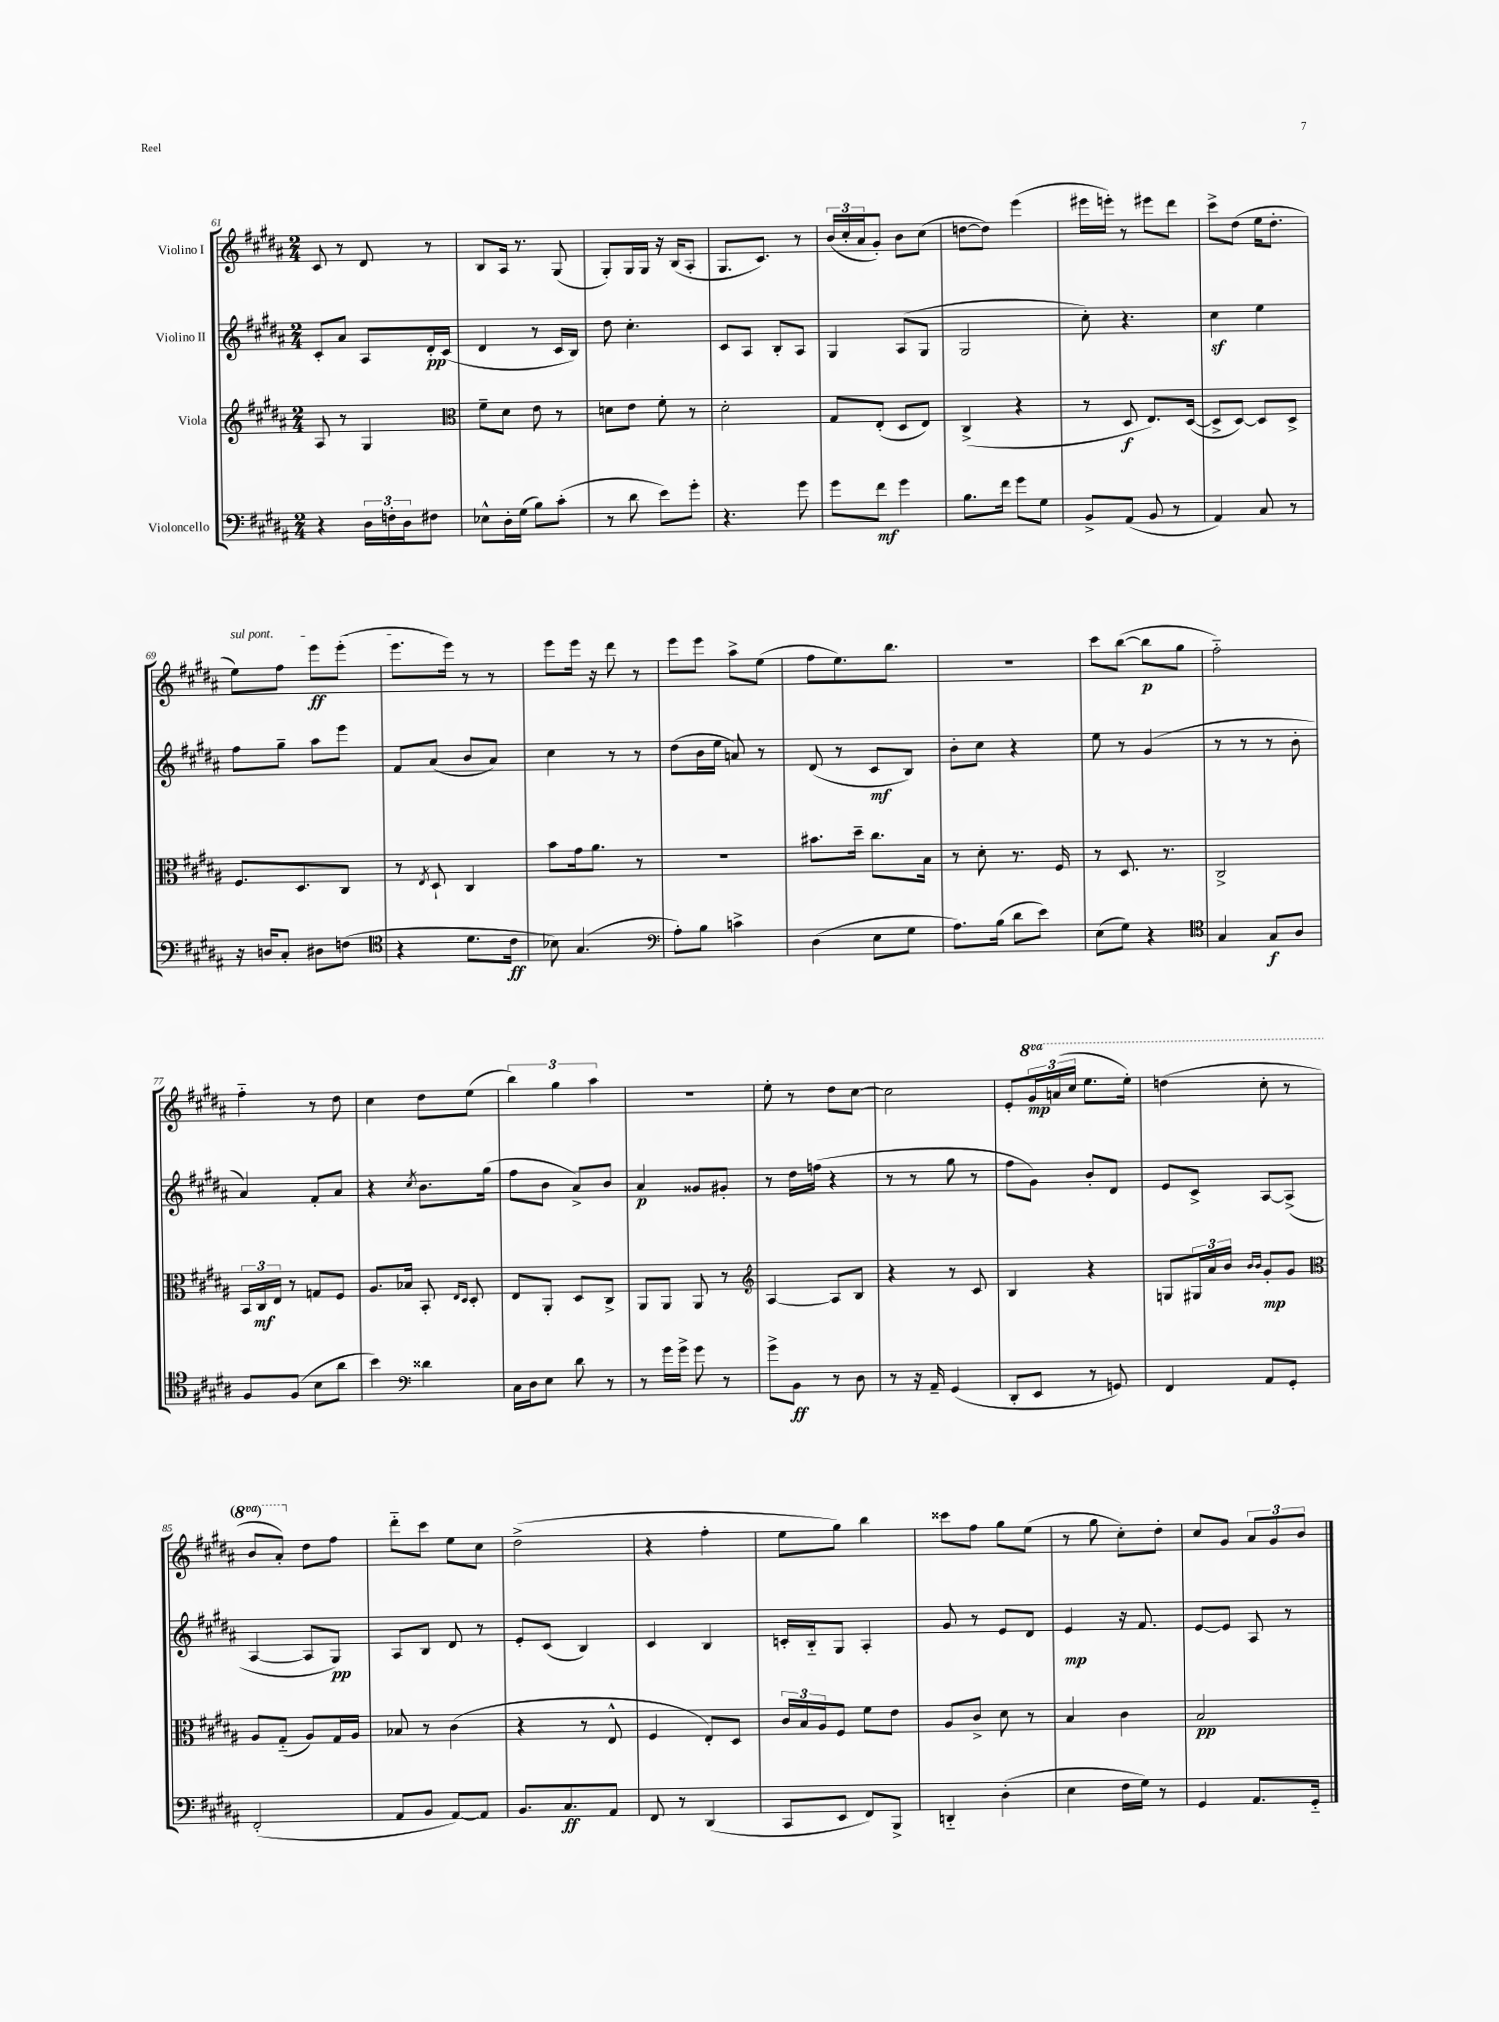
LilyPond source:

<<
\new StaffGroup <<
\new Staff = "s0" \with { instrumentName = "Violino I" } {
    \clef treble \key b \major \numericTimeSignature \time 2/4 \set Staff.ottavationMarkups = #ottavation-simple-ordinals
    cis'8 r8 dis'8 r8 |
    b8 ais16 r8. gis8( |
    gis8-.) gis16 gis16 r16 b16( ais8-. |
    gis8. cis'8.) r8 |
    \tuplet 3/2 { b'16( cis''16-. ais'16 } gis'8-.) b'8 cis''8( |
    d''8~ d''8) e'''4( |
    eis'''16 e'''16-.) r8 eis'''8 dis'''8 |
    cis'''8-> dis''8( e''16 dis''8.-. |
    \once \override TextSpanner.bound-details.left.text = \markup { \italic "sul pont." } e''8\startTextSpan) fis''8 e'''8\ff e'''8-.( |
    e'''8. e'''16\stopTextSpan) r8 r8 |
    e'''8 e'''16 r16 dis'''8 r8 |
    e'''8 e'''8 ais''8-> e''8( |
    fis''8 e''8.) b''8. |
    r2 |
    cis'''8 b''8~( b''8\p gis''8 |
    fis''2-_) |
    fis''4-_ r8 dis''8 |
    cis''4 dis''8 e''8( |
    \tuplet 3/2 { b''4) gis''4 ais''4 } |
    r2 |
    e''8-. r8 dis''8 cis''8~ |
    cis''2 |
    e'8-. \tuplet 3/2 { \ottava #1 gis''16\mp a''16( cis'''16 } e'''8. e'''16-.) |
    d'''4( cis'''8-. r8 |
    b''8 ais''8-.) \ottava #0 dis''8 fis''8 |
    dis'''8-_ cis'''8 e''8 cis''8 |
    dis''2->( |
    r4 fis''4-. |
    e''8 gis''8) b''4 |
    cisis'''8 fis''8 gis''8 e''8( |
    r8 gis''8 cis''8-.) dis''8-. |
    cis''8 gis'8 \tuplet 3/2 { ais'8 gis'8 b'8 } \bar "|." |
}
\new Staff = "s1" \with { instrumentName = "Violino II" } {
    \clef treble \key b \major \numericTimeSignature \time 2/4
    cis'8-. ais'8 ais8 dis'16-.\pp cis'16( |
    dis'4 r8 cis'16 b16) |
    dis''8 cis''4.-. |
    cis'8 ais8 b8-. ais8 |
    gis4 ais8( gis8 |
    gis2 |
    cis''8-.) r4. |
    cis''4\sf e''4 |
    fis''8 gis''8-- ais''8 e'''8 |
    fis'8 ais'8( b'8 ais'8) |
    cis''4 r8 r8 |
    dis''8( b'16 e''16 a'8) r8 |
    dis'8( r8 cis'8\mf b8) |
    b'8-. cis''8 r4 |
    e''8 r8 gis'4( |
    r8 r8 r8 b'8-. |
    ais'4) fis'8-. ais'8 |
    r4 \acciaccatura { cis''8 } b'8. gis''16( |
    fis''8 b'8 ais'8->) b'8 |
    ais'4\p gisis'8 gis'8-. |
    r8 dis''16 f''16( r4 |
    r8 r8 gis''8 r8 |
    fis''8 gis'8) b'8-. dis'8 |
    e'8 cis'8-> ais8~ ais8->( |
    ais4~ ais8 gis8\pp) |
    ais8 b8 dis'8 r8 |
    e'8-. cis'8( b4) |
    cis'4 b4 |
    c'16-. b16-_ gis8 ais4-. |
    gis'8 r8 e'8 dis'8 |
    e'4\mp r16 fis'8. |
    e'8~ e'8 ais8 r8 \bar "|." |
}
\new Staff = "s2" \with { instrumentName = "Viola" } {
    \clef treble \key b \major \numericTimeSignature \time 2/4
    ais8 r8 gis4 |
    \clef alto fis'8-- dis'8 e'8 r8 |
    d'8 e'8 fis'8-. r8 |
    dis'2-. |
    gis8 e8-.( dis8 e8) |
    cis4->( r4 |
    r8 dis8\f e8.) dis16~( |
    dis8-> dis8~) dis8 dis8-> |
    fis8. dis8. cis8 |
    r8 \acciaccatura { e8 } dis8-! cis4 |
    b'8 gis'16 ais'8. r8 |
    r2 |
    bis'8. dis''16-- cis''8. b16 |
    r8 dis'8-. r8. fis16 |
    r8 dis8. r8. |
    cis2-> |
    \tuplet 3/2 { b,16 cis16\mf e16 } r8 g8 fis8 |
    ais8. bes16 b,8-. \grace { e16 dis16 } dis8-. |
    e8 ais,8-. dis8 cis8-> |
    ais,8 ais,8 ais,8 r8 |
    \clef treble ais4~ ais8 b8 |
    r4 r8 cis'8 |
    b4 r4 |
    g8 \tuplet 3/2 { gis16 ais'16 b'16 } \grace { b'16 b'16 } gis'8-.\mp gis'8 |
    \clef alto ais8 gis8-_( ais8) gis16 ais16 |
    bes8 r8 cis'4( |
    r4 r8 e8-^ |
    fis4 e8-.) dis8 |
    \tuplet 3/2 { cis'16 b16 ais16 } fis8 fis'8 e'8 |
    ais8 cis'8-> dis'8 r8 |
    b4 cis'4 |
    b2\pp \bar "|." |
}
\new Staff = "s3" \with { instrumentName = "Violoncello" } {
    \clef bass \key b \major \numericTimeSignature \time 2/4
    r4 \tuplet 3/2 { dis16 f16-. dis16 } fis8 |
    ees8-^ dis16-. gis16( b8) cis'8-.( |
    r8 dis'8 e'8) gis'8-. |
    r4. gis'8 |
    gis'8 fis'8\mf gis'4 |
    b8. fis'16 gis'8 gis8 |
    b,8-> ais,8( b,8 r8 |
    ais,4) cis8 r8 |
    r16 d16 cis8-. dis8 f8( |
    \clef tenor r4 dis'8. cis'16\ff |
    bes8) gis4.( |
    \clef bass ais8-.) b8 c'4-> |
    dis4( e8 gis8 |
    ais8.) b16( dis'8 e'8) |
    e8( gis8) r4 |
    \clef tenor gis4 gis8\f ais8 |
    fis8 fis8( b8 ais'8 |
    b'4) \clef bass disis'4 |
    cis16 dis16 e8 dis'8 r8 |
    r8 gis'16 gis'16-> gis'8 r8 |
    gis'8-> b,8\ff r8 dis8 |
    r8 r16 ais,16-- gis,4( |
    dis,8-. e,8 r8 g,8) |
    fis,4 ais,8 gis,8-. |
    fis,2-.( |
    ais,8 b,8 ais,8~) ais,8 |
    b,8. cis8.\ff ais,8 |
    fis,8 r8 dis,4( |
    cis,8 e,8 fis,8) b,,8-> |
    d,4-_ dis4-.( |
    e4 fis16 gis16) r8 |
    gis,4 ais,8. gis,16-_ \bar "|." |
}
>>
>>
\layout { \context { \Score currentBarNumber = #61 } }
